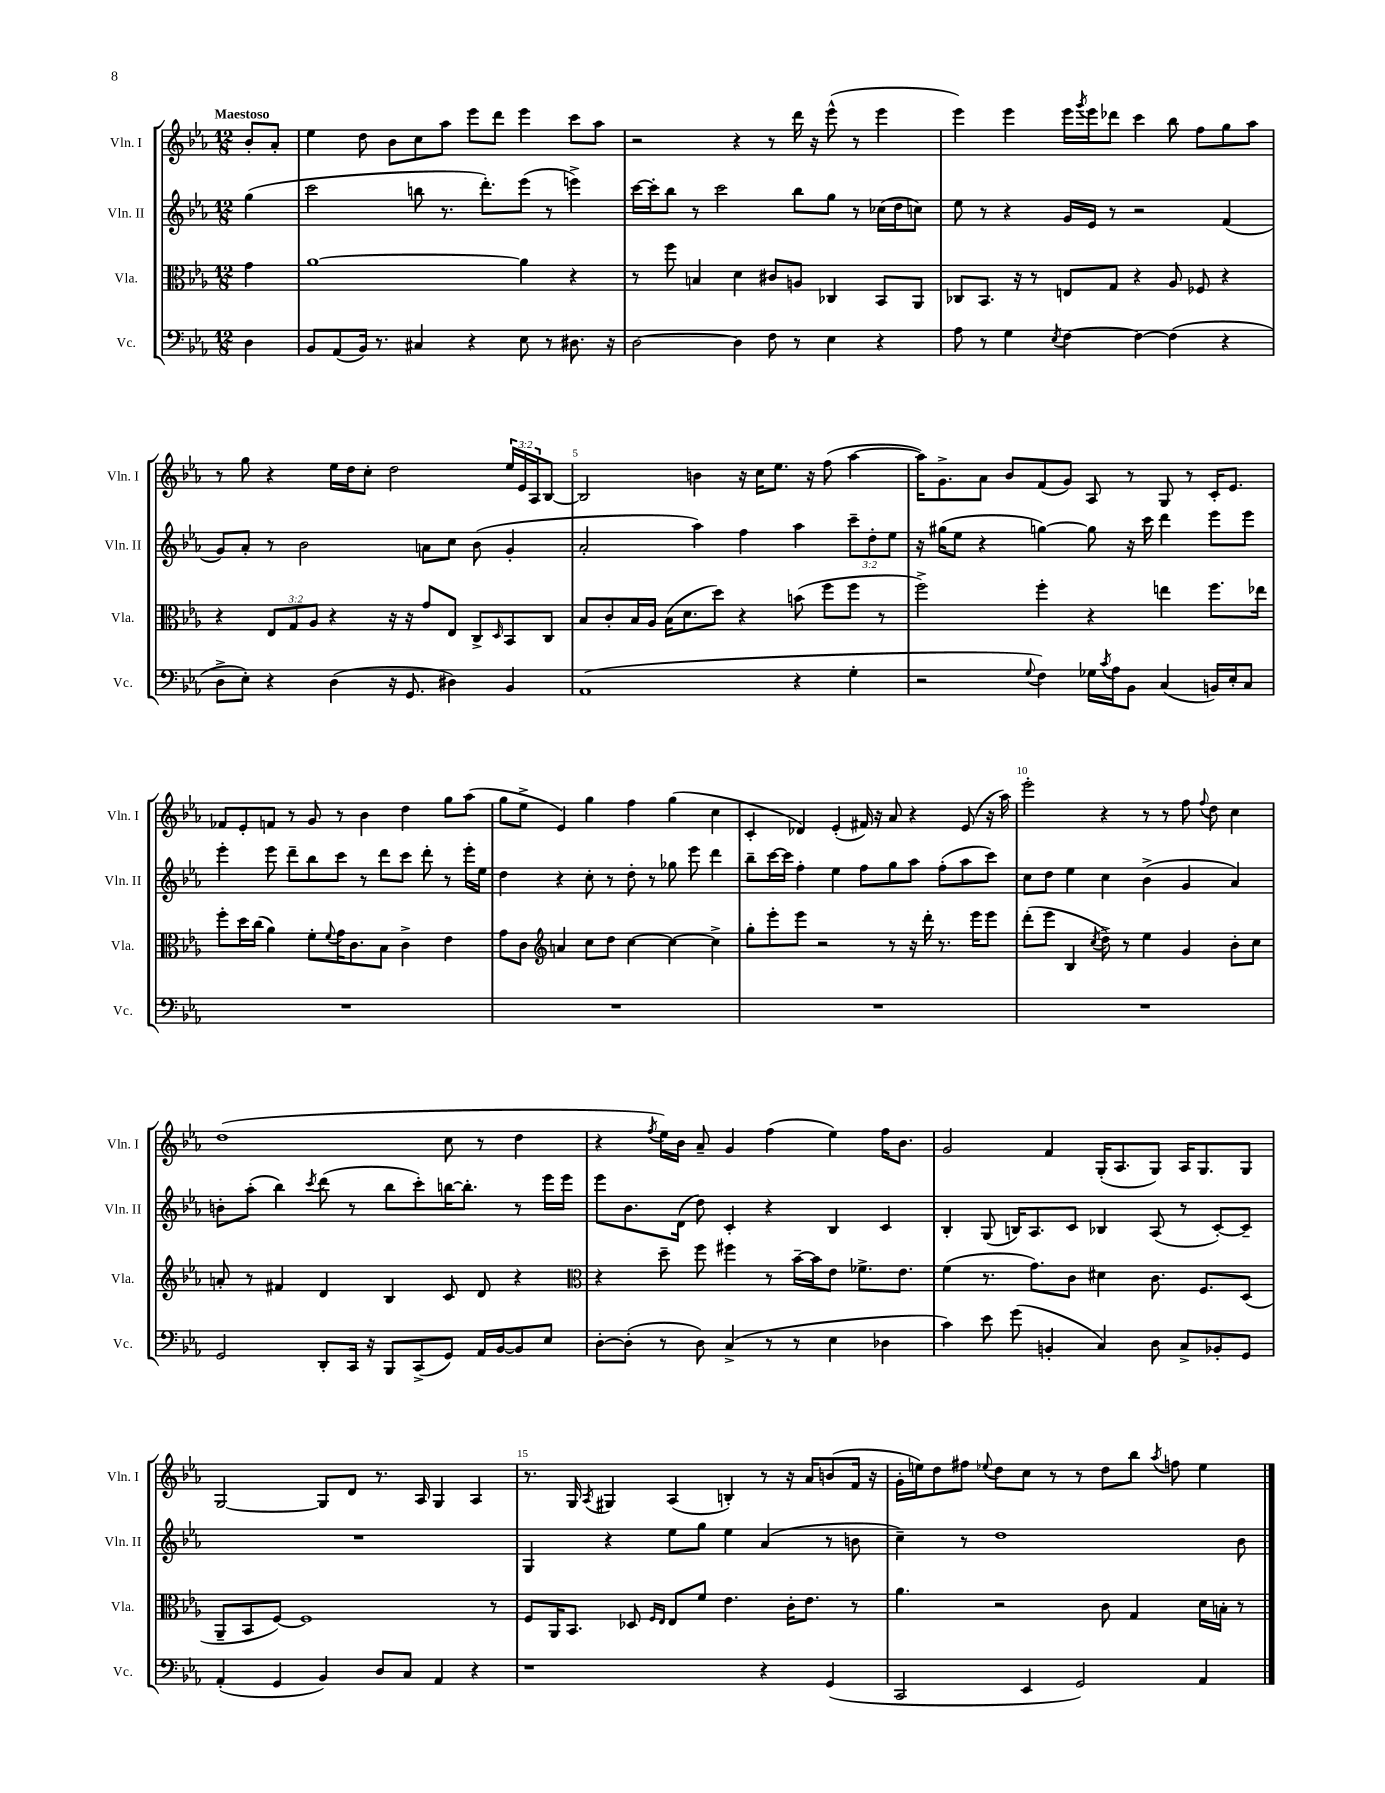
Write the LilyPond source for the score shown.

<<
\new StaffGroup <<
\new Staff = "s0" \with { instrumentName = "Vln. I" shortInstrumentName = "Vln. I" } {
    \clef treble \key ees \major \numericTimeSignature \time 12/8 \override Staff.TupletNumber.text = #tuplet-number::calc-fraction-text \partial 4 \tempo "Maestoso"
    bes'8-. aes'8-. |
    ees''4 d''8 bes'8 c''8 aes''8 ees'''8 d'''8 ees'''4 c'''8 aes''8 |
    r2 r4 r8 d'''16 r16 ees'''8-^( r8 ees'''4 |
    ees'''4) ees'''4 ees'''16 \acciaccatura { g'''8 } ees'''16 des'''8 c'''4 bes''8 f''8 g''8 aes''8 |
    r8 g''8 r4 ees''16 d''16 c''8-. d''2 \tuplet 3/2 { ees''16 ees'16 aes16 } bes8~ |
    bes2 b'4 r16 c''16 ees''8. r16 f''8( aes''4~ |
    aes''16) g'8.-> aes'8 bes'8 f'8( g'8) aes8 r8 g8 r8 c'16-. ees'8. |
    fes'8 ees'8-. f'8 r8 g'8 r8 bes'4 d''4 g''8 aes''8( |
    g''8 ees''8-> ees'4) g''4 f''4 g''4( c''4 |
    c'4-. des'4) ees'4-.( fis'16) r16 aes'8 r4 ees'8( r16 aes''16) |
    ees'''2-. r4 r8 r8 f''8 \appoggiatura { f''8 } d''8 c''4 |
    d''1( c''8 r8 d''4 |
    r4 \acciaccatura { f''8 } ees''16) bes'16 aes'8-- g'4 f''4( ees''4) f''16 bes'8. |
    g'2 f'4 g16-.( aes8. g8) aes16 g8. g8 |
    g2~ g8 d'8 r8. aes16 g4 aes4 |
    r8. g16 \acciaccatura { aes8 } gis4 aes4( b4-.) r8 r16 aes'16 b'8( f'16 r16 |
    g'16-. e''16) d''8 fis''8 \appoggiatura { ees''8 } d''8 c''8 r8 r8 d''8 bes''8 \acciaccatura { aes''8 } f''8 ees''4 \bar "|." |
}
\new Staff = "s1" \with { instrumentName = "Vln. II" shortInstrumentName = "Vln. II" } {
    \clef treble \key ees \major \numericTimeSignature \time 12/8 \override Staff.TupletNumber.text = #tuplet-number::calc-fraction-text \partial 4
    g''4( |
    c'''2 b''8 r8. d'''8.-.) ees'''8( r8 e'''4->) |
    c'''16~ c'''16-. bes''8 r8 c'''2 bes''8 g''8 r8 ces''16( d''16 c''8) |
    ees''8 r8 r4 g'16 ees'16 r8 r2 f'4( |
    g'8) aes'8-. r8 bes'2 a'8 c''8 bes'8( g'4-. |
    aes'2-. aes''4) f''4 aes''4 \tuplet 3/2 { c'''8-- d''8-. ees''8 } |
    r16 gis''16( ees''8 r4 g''4~) g''8 r16 c'''16 d'''4 ees'''8 ees'''8 |
    ees'''4-. ees'''8 d'''8-- bes''8 c'''8 r8 d'''8 c'''8 d'''8-. r8 ees'''16-. ees''16 |
    d''4 r4 c''8-. r8 d''8-. r8 ges''8 ees'''8 d'''4 |
    bes''8-- c'''16~ c'''16 f''4-. ees''4 f''8 g''8 aes''8 f''8-.( aes''8 c'''8) |
    c''8 d''8 ees''4 c''4 bes'4->( g'4 aes'4) |
    b'8-. aes''8-.( bes''4) \acciaccatura { c'''8 } d'''8( r8 bes''8 c'''8-.) b''16~ b''8.-. r8 ees'''16 ees'''16 |
    ees'''8 bes'8. d'16( d''8) c'4-. r4 bes4 c'4 |
    bes4-. g8( b16) aes8. c'8 bes4 aes8( r8 c'8~-.) c'8-- |
    R1. |
    g4 r4 ees''8 g''8 ees''4 aes'4( r8 b'8 |
    c''4--) r8 d''1 bes'8 \bar "|." |
}
\new Staff = "s2" \with { instrumentName = "Vla." shortInstrumentName = "Vla." } {
    \clef alto \key ees \major \numericTimeSignature \time 12/8 \override Staff.TupletNumber.text = #tuplet-number::calc-fraction-text \partial 4
    g'4 |
    aes'1~ aes'4 r4 |
    r8 f''8 b4 d'4 cis'8 a8 ces4 bes,8 aes,8 |
    ces8 bes,8. r16 r8 e8 g8 r4 aes8 fes8 r4 |
    r4 \tuplet 3/2 { ees8 g8 aes8 } r4 r16 r16 g'8 ees8 c8-> \grace { d16 } bes,8 c8 |
    bes8 c'8-. bes16 aes16 bes16( d'8. d''8) r4 b'8( f''8 f''8 r8 |
    f''2->) f''4-. r4 e''4 f''8. ees''16 |
    f''8-. d''16 c''16( aes'4) f'8-. \appoggiatura { f'8 } g'16 c'8. bes8 c'4-> ees'4 |
    g'8 c'8 \clef treble a'4 c''8 d''8 c''4~ c''4~ c''4-> |
    g''8-. ees'''8-. ees'''8 r2 r8 r16 d'''16-. r8. ees'''16 ees'''8 |
    d'''8-.( ees'''8 bes4 \acciaccatura { c''8 } d''8->) r8 ees''4 g'4 bes'8-. c''8 |
    a'8-. r8 fis'4 d'4 bes4 c'8 d'8 r4 |
    \clef alto r4 d''8-- f''8 fis''4 r8 bes'16~-- bes'16 ees'8 fes'8.-> ees'8. |
    f'4( r8. g'8.) c'8 dis'4 c'8. f8. d8( |
    aes,8-- bes,8 f8~) f1 r8 |
    f8 aes,16 bes,8. des8 \grace { f16 ees16 } ees8 f'8 ees'4. c'16-. ees'8. r8 |
    aes'4. r2 c'8 g4 d'16 b16-. r8 \bar "|." |
}
\new Staff = "s3" \with { instrumentName = "Vc." shortInstrumentName = "Vc." } {
    \clef bass \key ees \major \numericTimeSignature \time 12/8 \partial 4
    d4 |
    bes,8 aes,8( bes,16) r8. cis4 r4 ees8 r8 dis8. r16 |
    d2~ d4 f8 r8 ees4 r4 |
    aes8 r8 g4 \acciaccatura { ees8 } f4~ f4~ f4( r4 |
    d8-> ees8-.) r4 d4( r16 g,8. dis4) bes,4 |
    aes,1( r4 g4-. |
    r2 \appoggiatura { g8 } f4) ges16 \acciaccatura { c'8 } aes16 bes,8 c4( b,16) ees16-. c8 |
    R1. |
    R1. |
    R1. |
    R1. |
    g,2 d,8-. c,16 r16 bes,,8 c,8->( g,8) aes,16 bes,16~ bes,8 ees8 |
    d8~-. d8-.( r8 d8) c4->( r8 r8 ees4 des4 |
    c'4) ees'8 g'8( b,4-. c4) d8 c8-> bes,8-. g,8 |
    aes,4-.( g,4 bes,4) d8 c8 aes,4 r4 |
    r1 r4 g,4( |
    c,2 ees,4 g,2) aes,4 \bar "|." |
}
>>
>>
\layout { \context { \Score \override BarNumber.break-visibility = ##(#f #t #t) barNumberVisibility = #(every-nth-bar-number-visible 5) } }
